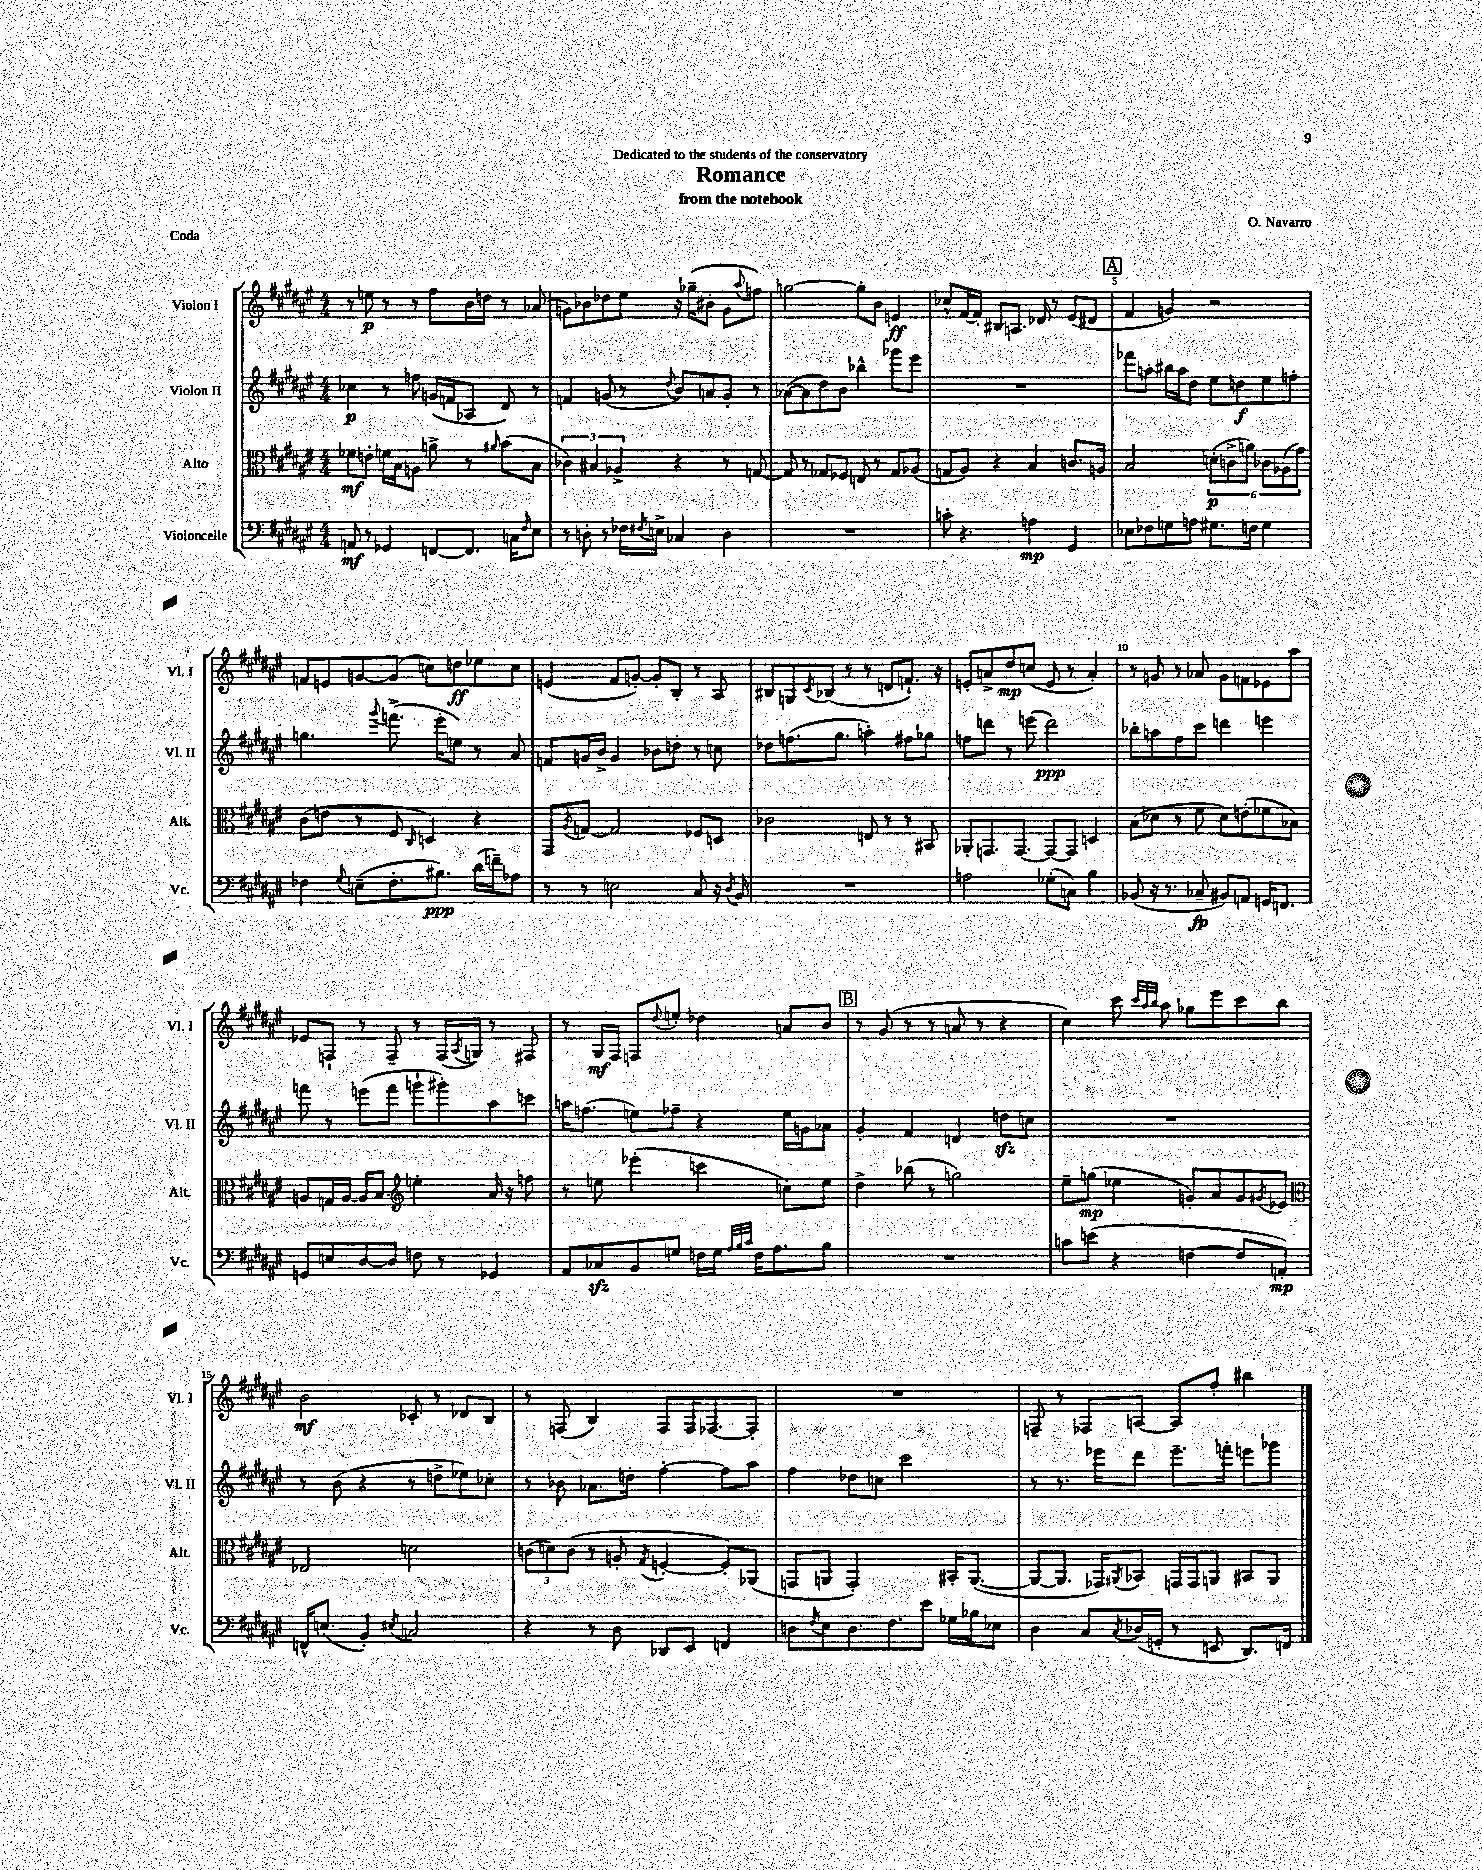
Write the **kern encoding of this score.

**kern	**dynam	**kern	**dynam	**kern	**dynam	**kern	**dynam
*part4	*part4	*part3	*part3	*part2	*part2	*part1	*part1
*staff4	*staff4	*staff3	*staff3	*staff2	*staff2	*staff1	*staff1
*I"Violoncelle	*	*I"Alto	*	*I"Violon II	*	*I"Violon I	*
*I'Vc.	*	*I'Alt.	*	*I'Vl. II	*	*I'Vl. I	*
*clefF4	*	*clefC3	*	*clefG2	*	*clefG2	*
*k[f#c#g#d#a#e#]	*	*k[f#c#g#d#a#e#]	*	*k[f#c#g#d#a#e#]	*	*k[f#c#g#d#a#e#]	*
*M4/4	*	*M4/4	*	*M4/4	*	*M4/4	*
=1	=1	=1	=1	=1	=1	=1	=1
8AAn/	mf	8f-X\L	mf	4cc-X\	p	8r	.
8r	.	8en'\J	.	.	.	8een\	p
4GG-X/	.	16fn\LL	.	8r	.	8r	.
.	.	16B\J	.	.	.	.	.
.	.	8An\J	.	8ffn\	.	8r	.
[8FFn/L	.	8an^\	.	(16gn/LL	.	8ff#\L	.
.	.	.	.	16fn/J	.	.	.
8.FF/J]	.	8r	.	8A-X/J	.	16b\L	.
.	.	.	.	.	.	16ddn\JJ	.
.	.	16qqa#X/	.	.	.	.	.
.	.	(8b\L	.	8d#/)	.	8r	.
16Cn\KL	.	.	.	.	.	.	.
16qqF#/	.	.	.	.	.	.	.
8E#\J	.	8B\J	.	8r	.	(8a-X/	.
=2	=2	=2	=2	=2	=2	=2	=2
8r	.	6c-X\)	.	4fn/	.	8gn\L)	.
8Dn'\	.	.	.	.	.	8b-X\	.
.	.	6B#X/	.	.	.	.	.
8r	.	.	.	(8gn/	.	8dd-X\	.
.	.	6A-X^/	.	.	.	.	.
16F-X\LL	.	.	.	8r	.	8ee#\J	.
8qF#X/	.	.	.	.	.	.	.
16En^\JJ	.	.	.	.	.	.	.
.	.	.	.	8qqdd#/	.	.	.
4C-X/	.	4r	.	8b/L)	.	16r	.
.	.	.	.	.	.	(16gg-X~\KL	.
.	.	.	.	8an/	.	8b#X'\J	.
4D\	.	8r	.	8g'/J	.	8g\L	.
.	.	.	.	.	.	8qqaa#/	.
.	.	[8Gn/	.	8r	.	8ffn\J)	.
=3	=3	=3	=3	=3	=3	=3	=3
1r	.	8G/]	.	([8a-X\L	.	[2ggn\	.
.	.	8r	.	8a-\]	.	.	.
.	.	8G-X/L	.	8dd#\)	.	.	.
.	.	8F-X/J	.	8b\J	.	.	.
.	.	8En/	.	4bb-X^^\	.	8gg'\L]	.
.	.	8r	.	.	.	8b\J	.
.	.	8G-/L	.	8ggg-X\L	.	4en/	ff
.	.	(8A-X/J	.	8eee#\J	.	.	.
=4	=4	=4	=4	=4	=4	=4	=4
8cn'\	.	8Gn/L	.	1r	.	8cc-X^^/L	.
4.r	.	8A#/J)	.	.	.	[16f#/L	.
.	.	.	.	.	.	16f#'/JJ]	.
.	.	4r	.	.	.	8B#X/L	.
.	.	.	.	.	.	8.An/J	.
4An\	mp	4B/	.	.	.	.	.
.	.	.	.	.	.	16d-X/	.
.	.	.	.	.	.	8r	.
4GG#/	.	8.cn/L	.	.	.	(8e#/L	.
.	.	.	.	.	.	8d#X/J	.
.	.	16An/Jk	.	.	.	.	.
!!LO:REH:place=s1:t=A
=5	=5	=5	=5	=5	=5	=5	=5
8E-X\L	.	2B/	.	8fff-X\L	.	4f#/	.
8F-X\	.	.	.	8aan'\J	.	.	.
8Gn\	.	.	.	16bb#X\LL	.	4gn/)	.
.	.	.	.	16aa\J	.	.	.
8An\J	.	.	.	8dd#\J	.	.	.
8.G#X\L	.	(12dn'\L	p	8ee#\L	.	2r	.
.	.	12cn^\	.	.	.	.	.
.	.	.	.	8ddn\	f	.	.
.	.	12an\J)	.	.	.	.	.
16Fn\Jk	.	.	.	.	.	.	.
4G#\	.	12c-X\L	.	8ee#\	.	.	.
.	.	(12A-X\	.	.	.	.	.
.	.	.	.	8ffn'\J	.	.	.
.	.	12g#\J)	.	.	.	.	.
!!LO:LB:g=z
=6	=6	=6	=6	=6	=6	=6	=6
4F-X\	.	(8c#\L	.	4.ggn\	.	8fn/L	.
.	.	8en\J	.	.	.	8en/	.
8qqG#/	.	.	.	.	.	.	.
(8En~\L	.	8r	.	.	.	[8gn/	.
.	.	.	.	8qqggg#/	.	.	.
8.F-'\	.	8F#/	.	(8.fffn^\	.	(8g/J]	.
.	.	16qqC#/	.	.	.	.	.
.	.	4Dn/)	.	.	.	8ccn\L)	.
8.B#X\J)	ppp	.	.	16eee#'\KL	.	.	.
.	.	.	.	8een\J)	.	8ddn\	ff
(16d#\LL	.	4r	.	8r	.	8ee-X\	.
16fn~\J)	.	.	.	.	.	.	.
8A-X\J	.	.	.	8a#/	.	8cc\J	.
=7	=7	=7	=7	=7	=7	=7	=7
8r	.	8GG#/L	.	8fn/L	.	(4en/	.
.	.	8qA#/	.	.	.	.	.
8r	.	[8Gn/J	.	16gn/L	.	.	.
.	.	.	.	16b^/JJ	.	.	.
2En\	.	2G/]	.	4g/	.	8f#/L	.
.	.	.	.	.	.	[8gn'/J)	.
.	.	.	.	8b-X\L	.	8g'/L]	.
.	.	.	.	8ddn'\J	.	8B'/J	.
8C#/	.	8F-X/L	.	8r	.	8r	.
16r	.	8Dn/J	.	8ccn\	.	8A#/	.
8qD#/	.	.	.	.	.	.	.
16BB/	.	.	.	.	.	.	.
=8	=8	=8	=8	=8	=8	=8	=8
1r	.	2c-X\	.	8dd-X\L	.	8B#X/L	.
.	.	.	.	(8.ffn\	.	8Gn/	.
.	.	.	.	.	.	8qc#/	.
.	.	.	.	.	.	(8B-X/J	.
.	.	.	.	8.gg#\J	.	.	.
.	.	.	.	.	.	8r	.
.	.	8En/	.	4aan'\)	.	8r	.
.	.	8r	.	.	.	8dn/L	.
.	.	8r	.	8ff#X\L	.	8.fn`/J)	.
.	.	8BB#X/	.	8gg-X\J	.	.	.
.	.	.	.	.	.	16r	.
=9	=9	=9	=9	=9	=9	=9	=9
2An\	.	8AA-X'/L	.	8ffn\L	.	8en'/L	.
.	.	8.GGn/	.	8dddn\J	.	8an^/	.
.	.	.	.	8r	.	8dd#/	mp
.	.	[8.GG/J	.	.	.	.	.
.	.	.	.	(8eeen\	.	(8ccn/J	.
(8G-X'\L	.	8GG/L_	.	2ddd\)	ppp	8e/	.
8Cn\J)	.	8GG/J]	.	.	.	8r	.
4B\	.	4Dn/	.	.	.	4a'/)	.
=10	=10	=10	=10	=10	=10	=10	=10
(8BB-X/	.	(8B\L	.	8bb-X'\L	.	8r	.
16r	.	8d-X\J	.	8aan\	.	8gn/	.
8.r	.	.	.	.	.	.	.
.	.	8r	.	8ff#\	.	8r	.
8C-X~/	fp	8f#\	.	8ccc#\J	.	8a-X/	.
8BB#X/L)	.	8d-\L)	.	4dddn\	.	8g\L	.
8AAn/J	.	(8en'\	.	.	.	8fn\	.
16GGn/KL	.	8f-X\	.	4eeen\	.	8e-X\	.
8.FFn/J	.	.	.	.	.	.	.
.	.	8B-X\J)	.	.	.	8aa#\J	.
!!LO:LB:g=z
=11	=11	=11	=11	=11	=11	=11	=11
8GGn/L	.	8An/L	.	8fffn\	.	8e-X/L	.
8En/	.	16Gn/L	.	8r	.	8Fn`/J	.
.	.	[16A/JJ	.	.	.	.	.
[8D#/	.	16A/KL]	.	(8eeen\L	.	8r	.
.	.	8.B/J	.	.	.	.	.
8D#/J]	.	.	.	8fff\J	.	8F~/	.
*	*	*clefG2	*	*	*	*	*
8Fn\	.	4een'\	.	8gggn`\L	.	8r	.
8r	.	.	.	8ggg#X'\)	.	(16F/LL	.
.	.	.	.	.	.	8qA#/	.
.	.	.	.	.	.	16Gn/JJ)	.
4GG-X/	.	16a#/	.	8aa#\	.	8r	.
.	.	16r	.	.	.	.	.
.	.	8ffn\	.	8cccn\J	.	8F#X/	.
=12	=12	=12	=12	=12	=12	=12	=12
8AA#/L	.	8r	.	16aan\KL	.	8r	.
.	.	.	.	(8.ffn\J	.	.	.
8C-Xzz/	.	8een\	.	.	.	16G#/LL	mf
.	.	.	.	.	.	16F#/JJ	.
8BB/	.	(4eee-X'\	.	8een\L)	.	8Fn/L	.
.	.	.	.	.	.	8qqdd#/	.
8Gn/J	.	.	.	8ff-X~\J	.	8een'/J	.
16Fn\LL	.	4cccn\	.	4r	.	4dd-X\	.
16G\JJ	.	.	.	.	.	.	.
32qqA#/LLL	.	.	.	.	.	.	.
32qqB/	.	.	.	.	.	.	.
32qqc#/JJJ	.	.	.	.	.	.	.
16F\KL	.	.	.	.	.	.	.
8.A#\	.	.	.	.	.	.	.
.	.	8ccn\L)	.	16ee\LL	.	8an/L	.
.	.	.	.	16gn\J	.	.	.
8B\J	.	8ee\J	.	8a-X\J	.	8b/J	.
!!LO:REH:place=s1:t=B
=13	=13	=13	=13	=13	=13	=13	=13
1r	.	4dd#^\	.	4g#'/	.	8r	.
.	.	.	.	.	.	(8g#/	.
.	.	(8bb-X\	.	4f#/	.	8r	.
.	.	8r	.	.	.	8r	.
.	.	2ggn\)	.	4dn/	.	8an/	.
.	.	.	.	.	.	8r	.
.	.	.	.	8ddnzz\L	.	4r	.
.	.	.	.	8ccn\J	.	.	.
=14	=14	=14	=14	=14	=14	=14	=14
8cn\L	.	8ee#~\L	.	1r	.	4cc#\)	.
(8en\J	.	(8ggn\J	mp	.	.	.	.
4r	.	4ee-X\	.	.	.	8ccc#\	.
.	.	.	.	.	.	32qqccc#/LLL	.
.	.	.	.	.	.	32qqaa#/	.
.	.	.	.	.	.	32qqbb/JJJ	.
.	.	.	.	.	.	8aa#\	.
[4Fn\	.	8gn'/L)	.	.	.	8gg-X\L	.
.	.	8a#/	.	.	.	8eee#\	.
8F/L]	.	8g/	.	.	.	8ccc#\	.
.	.	8qg#X/	.	.	.	.	.
8AAn'/J)	mp	8e-X/J	.	.	.	8bb\J	.
!!LO:LB:g=z
=15	=15	=15	=15	=15	=15	=15	=15
*	*	*clefC3	*	*	*	*	*
16FFn^^/KL	.	2E-X/	.	8r	.	2b\	mf
(8.En/J	.	.	.	.	.	.	.
.	.	.	.	(8b\	.	.	.
4BB'/)	.	.	.	4r	.	.	.
8qE#X/	.	.	.	.	.	.	.
2Cn/	.	2dn\	.	8r	.	8c-X'/	.
.	.	.	.	8ddn^\L	.	8r	.
.	.	.	.	8ee-X\)	.	8d-X/L	.
.	.	.	.	8cc-X'\J	.	8B/J	.
=16	=16	=16	=16	=16	=16	=16	=16
4r	.	(12cn\L	.	8r	.	8r	.
.	.	12dn\)	.	.	.	.	.
.	.	.	.	8b-X\	.	(8Fn/	.
.	.	(12c\J	.	.	.	.	.
8r	.	8r	.	8.a-X\L	.	4B/)	.
8D#\	.	8An'/	.	.	.	.	.
.	.	.	.	16ddn'\Jk	.	.	.
.	.	8qG#/	.	.	.	.	.
8DD-X/L	.	[4Fn'/	.	[4ff#'\	.	8F/L	.
8EE#/J	.	.	.	.	.	16F/K	.
.	.	.	.	.	.	[8.F-X/	.
4FFn/	.	8F'/L])	.	8ff#\L]	.	.	.
.	.	(8AA-X/J	.	8aa#\J	.	8F-'/J]	.
=17	=17	=17	=17	=17	=17	=17	=17
8Dn\L	.	8GGn/L	.	4ff#\	.	1r	.
8qF#/	.	.	.	.	.	.	.
8E#\	.	8AAn/J	.	.	.	.	.
8.D\	.	2GG'/)	.	8dd-X\L	.	.	.
.	.	.	.	8ccn\J	.	.	.
8.F#\	.	.	.	.	.	.	.
.	.	.	.	2ccc#\	.	.	.
8e#\J	.	.	.	.	.	.	.
16G-X\LL	.	16BB#X'/KL	.	.	.	.	.
16B-X\J	.	([8.AA/J	.	.	.	.	.
8E-X\J	.	.	.	.	.	.	.
=18	=18	=18	=18	=18	=18	=18	=18
4D#\	.	8AA/L_	.	8r	.	8Fn~/	.
.	.	8.AA/J]	.	8.r	.	8r	.
8C#/L	.	.	.	.	.	8F-X/L	.
.	.	16GG-X/KL)	.	16eee-X\KL	.	.	.
8qC#/	.	8qAA#X/	.	.	.	.	.
(16D-X/L	.	8BB-X/J	.	8ddd#\J	.	[8An/J	.
16GGn'/JJ	.	.	.	.	.	.	.
8r	.	16GGn/LL	.	8.eee-~\L	.	8A/L]	.
.	.	16GG/J	.	.	.	.	.
8EEn/	.	8AAn/J	.	.	.	8ff#'/J	.
.	.	.	.	16fffn'\Jk	.	.	.
8.DD#/L)	.	8BB#X/L	.	8eeen\L	.	4bb#X\	.
.	.	8AA/J	.	8ggg-X\J	.	.	.
16FFn/Jk	.	.	.	.	.	.	.
==	==	==	==	==	==	==	==
*-	*-	*-	*-	*-	*-	*-	*-
